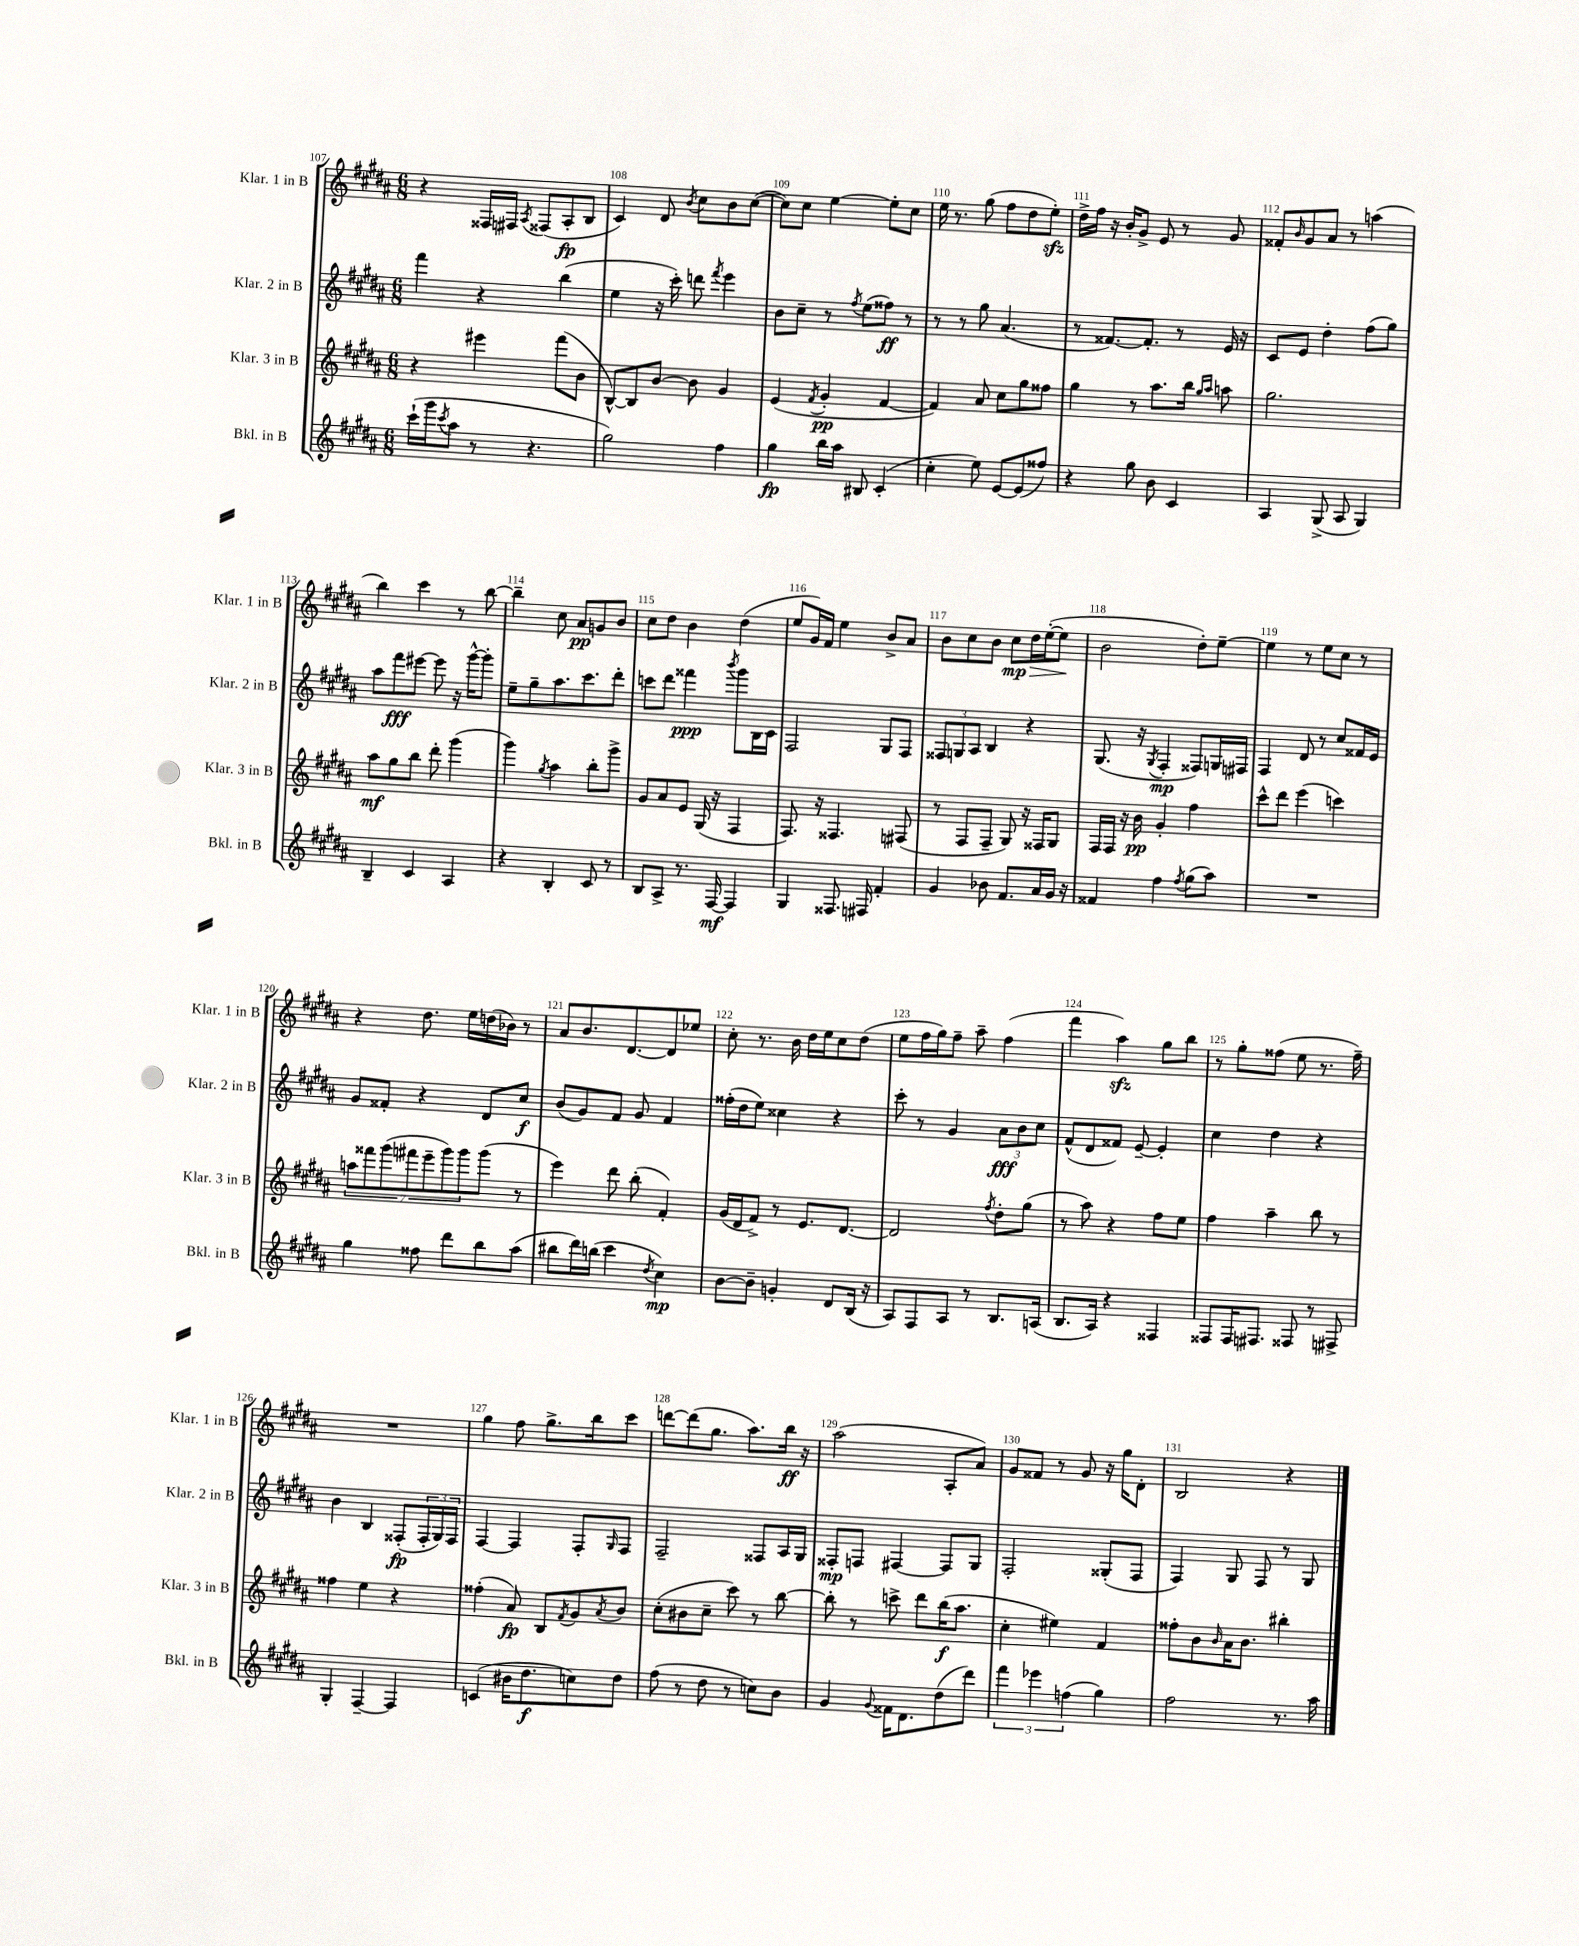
<<
\new StaffGroup <<
\new Staff = "s0" \with { instrumentName = "Klar. 1 in B" shortInstrumentName = "Klar. 1 in B" } {
    \clef treble \key b \major \numericTimeSignature \time 6/8
    r4 fisis16 fis16 \acciaccatura { ais8 } fisis8( ais8-.\fp b8 |
    cis'4) dis'8 \acciaccatura { b'8 } cis''8 b'8 cis''8~( |
    cis''8) cis''8 e''4~ e''8-. cis''8 |
    e''16 r8. gis''8( fis''8 dis''8 e''8-.\sfz) |
    dis''16-> fis''16 r16 b'16-. gis'8-> e'8 r8 gis'8 |
    fisis'8-. \grace { b'16 } gis'8 ais'8 r8 a''4( |
    b''4) cis'''4 r8 b''8~ |
    b''4-- cis''8 ais'8\pp g'8 b'8 |
    cis''8 dis''8 b'4 dis''4( |
    e''8 gis'16) fis'16 e''4 b'8-> ais'8 |
    b'8 cis''8 b'8 cis''8\mp dis''16\> e''16~-.( e''8\! |
    b'2 dis''8-.) e''8~-- |
    e''4 r8 e''8 cis''8 r8 |
    r4 dis''8. e''16 d''16( bes'16) r8 |
    ais'8 b'8. dis'8.~ dis'8 ees''8 |
    cis''8-. r8. b'16 dis''16 e''16 cis''8 dis''8( |
    e''8 fis''16 gis''16) fis''8-- ais''8-- fis''4( |
    fis'''4 ais''4\sfz) gis''8 b''8 |
    r8 gis''8-. fisis''8( e''8 r8. fisis''16--) |
    R2. |
    gis''4 fis''8 gis''8.-> b''16 cis'''8 |
    d'''8~ d'''8( gis''8. ais''8.) b''16\ff r16 |
    ais''2( ais8-. ais'8) |
    gis'8 fisis'8 r8 gis'8 r16 gis''16 dis'8-. |
    b2 r4 \bar "|." |
}
\new Staff = "s1" \with { instrumentName = "Klar. 2 in B" shortInstrumentName = "Klar. 2 in B" } {
    \clef treble \key b \major \numericTimeSignature \time 6/8
    fis'''4 r4 b''4( |
    e''4 r16 cis'''16-.) d'''8 \acciaccatura { fis'''8 } e'''4 |
    b'8 cis''8-- r8 \acciaccatura { fis''8 } e''8( fisis''8\ff) r8 |
    r8 r8 gis''8 ais'4.( |
    r8 fisis'8.~) fisis'8.-. r8 e'16 r16 |
    cis'8 e'8 dis''4-. fis''8( gis''8) |
    ais''8 fis'''8\fff eis'''8~ eis'''8 r16 gis'''16~-^ gis'''8-. |
    e''8-- gis''8-- ais''8. cis'''8. dis'''8-. |
    c'''8 dis'''8 fisis'''4\ppp \acciaccatura { b'''8 } gis'''8 b16 cis'16 |
    fis2 gis8 fis8 |
    \tuplet 3/2 { fisis8 g8 ais8 } b4 r4 |
    gis8.( r16 \acciaccatura { gis8 } fis4-.\mp fisis8) g16 fis16 |
    fis4 dis'8 r8 cis''8 fisis'16 e'16 |
    gis'8 fisis'8-. r4 dis'8 cis''8\f |
    b'8( gis'8) fis'8 gis'8 fis'4 |
    fisis''16-.( dis''16 e''8) cisis''4 r4 |
    cis'''8-. r8 gis'4 \tuplet 3/2 { ais'8\fff b'8 cis''8 } |
    fis'8-^( dis'8 fisis'8) e'8~-- e'4-. |
    cis''4 dis''4 r4 |
    b'4 b4 fisis8-.\fp( \tuplet 3/2 { fisis16-. gis16) fisis16 } |
    fis4~ fis4 fis8-. \grace { gis16 } fis8 |
    fis2-- fisis8 ais16 gis16 |
    fisis8-.\mp f8 fis4~ fis8 gis8 |
    fis2-. gisis8-.( fis8 |
    fis4) gis8 fis8 r8 gis8 \bar "|." |
}
\new Staff = "s2" \with { instrumentName = "Klar. 3 in B" shortInstrumentName = "Klar. 3 in B" } {
    \clef treble \key b \major \numericTimeSignature \time 6/8
    r4 eis'''4 fis'''8( b'8 |
    b8~-^) b8 b'8~ b'8 gis'4 |
    e'4( \acciaccatura { fis'8 } gis'4-.\pp fis'4~ |
    fis'4) ais'8 cis''8 gis''8 fisis''8 |
    gis''4 r8 ais''8. b''16 \grace { gis''16 ais''16 } a''8 |
    gis''2. |
    ais''8\mf gis''8 b''8 dis'''8-. gis'''4( |
    gis'''4) \acciaccatura { gis''8 } ais''4 b''8-. gis'''8-> |
    gis'8 ais'8 e'8 gis16( r16 fis4 |
    fis8.) r16 fisis4. fis8( |
    r8 fis8 fis8-- gis8) r16 fisis16 gis8 |
    fis16 fis16 r16 b'16\pp gis'4-. fis''4 |
    cis'''8-^ dis'''8 e'''4( c'''4) |
    \tuplet 7/4 { a''8 fisis'''8 gis'''8( fis'''8 e'''8-- gis'''8) gis'''8 } gis'''8( r8 |
    e'''4) dis'''8 b''8-.( fis'4-.) |
    gis'16( dis'16 fis'8->) r8 e'8. dis'8.~ |
    dis'2 \acciaccatura { fis''8 } dis''8-. gis''8( |
    r8 ais''8) r4 fis''8 e''8 |
    fis''4 ais''4-- b''8 r8 |
    fisis''4 e''4 r4 |
    fisis''4-.( ais'8\fp) b8 \acciaccatura { fis'8 } gis'8 \acciaccatura { ais'8 } b'8 |
    cis''8-.( bis'8 cis''8-- cis'''8) r8 b''8~ |
    b''8-. r8 c'''8-> dis'''8 b''16\f( ais''8. |
    cis''4-. eis''4) fis'4 |
    fisis''8-. b'8 \grace { b'16 } ais'16 b'8. bis''4-. \bar "|." |
}
\new Staff = "s3" \with { instrumentName = "Bkl. in B" shortInstrumentName = "Bkl. in B" } {
    \clef treble \key b \major \numericTimeSignature \time 6/8
    cis'''16-!( gis'''16 \acciaccatura { cis'''8 } ais''8 r8 r4. |
    gis''2) fis''4 |
    gis''4\fp b''16 ais''16 bis8 cis'4-.( |
    cis''4-. e''8) e'8~ e'8( fisis''8) |
    r4 gis''8 b'8 cis'4 |
    ais4 gis8->( ais8 gis4) |
    b4-- cis'4 ais4 |
    r4 b4-. cis'8 r8 |
    b8 ais8-> r8. fis16~\mf fis4 |
    gis4 fisis8. fis16 fis'4-. |
    gis'4 bes'8 fis'8. ais'16 gis'16 r16 |
    fisis'4 fis''4 \acciaccatura { fis''8 } gis''8( ais''8) |
    R2. |
    gis''4 fisis''8 dis'''8 b''8 ais''8( |
    bis''8 dis'''16) b''16( cis'''4 \acciaccatura { dis''8 } cis''4\mp) |
    b'8~ b'8-- g'4-. dis'8 b16( r16 |
    ais8) fis8 ais8 r8 b8. a16( |
    b8. ais16) r4 fisis4 |
    fisis8 fisis16 fis8. fisis8 r8 fis8-> |
    gis4-. fis4~-- fis4 |
    c'4( bis'16 dis''8.\f c''8) dis''8 |
    fis''8( r8 dis''8 r8 c''8) b'8 |
    gis'4 \appoggiatura { gis'8 } fisis'16 dis'8. dis''8( dis'''8) |
    \tuplet 3/2 { fis'''4 ees'''4 f''4( } gis''4) |
    fis''2 r8. ais''16 \bar "|." |
}
>>
>>
\layout { \context { \Score currentBarNumber = #107 \override BarNumber.break-visibility = ##(#f #t #t) barNumberVisibility = #all-bar-numbers-visible } }
